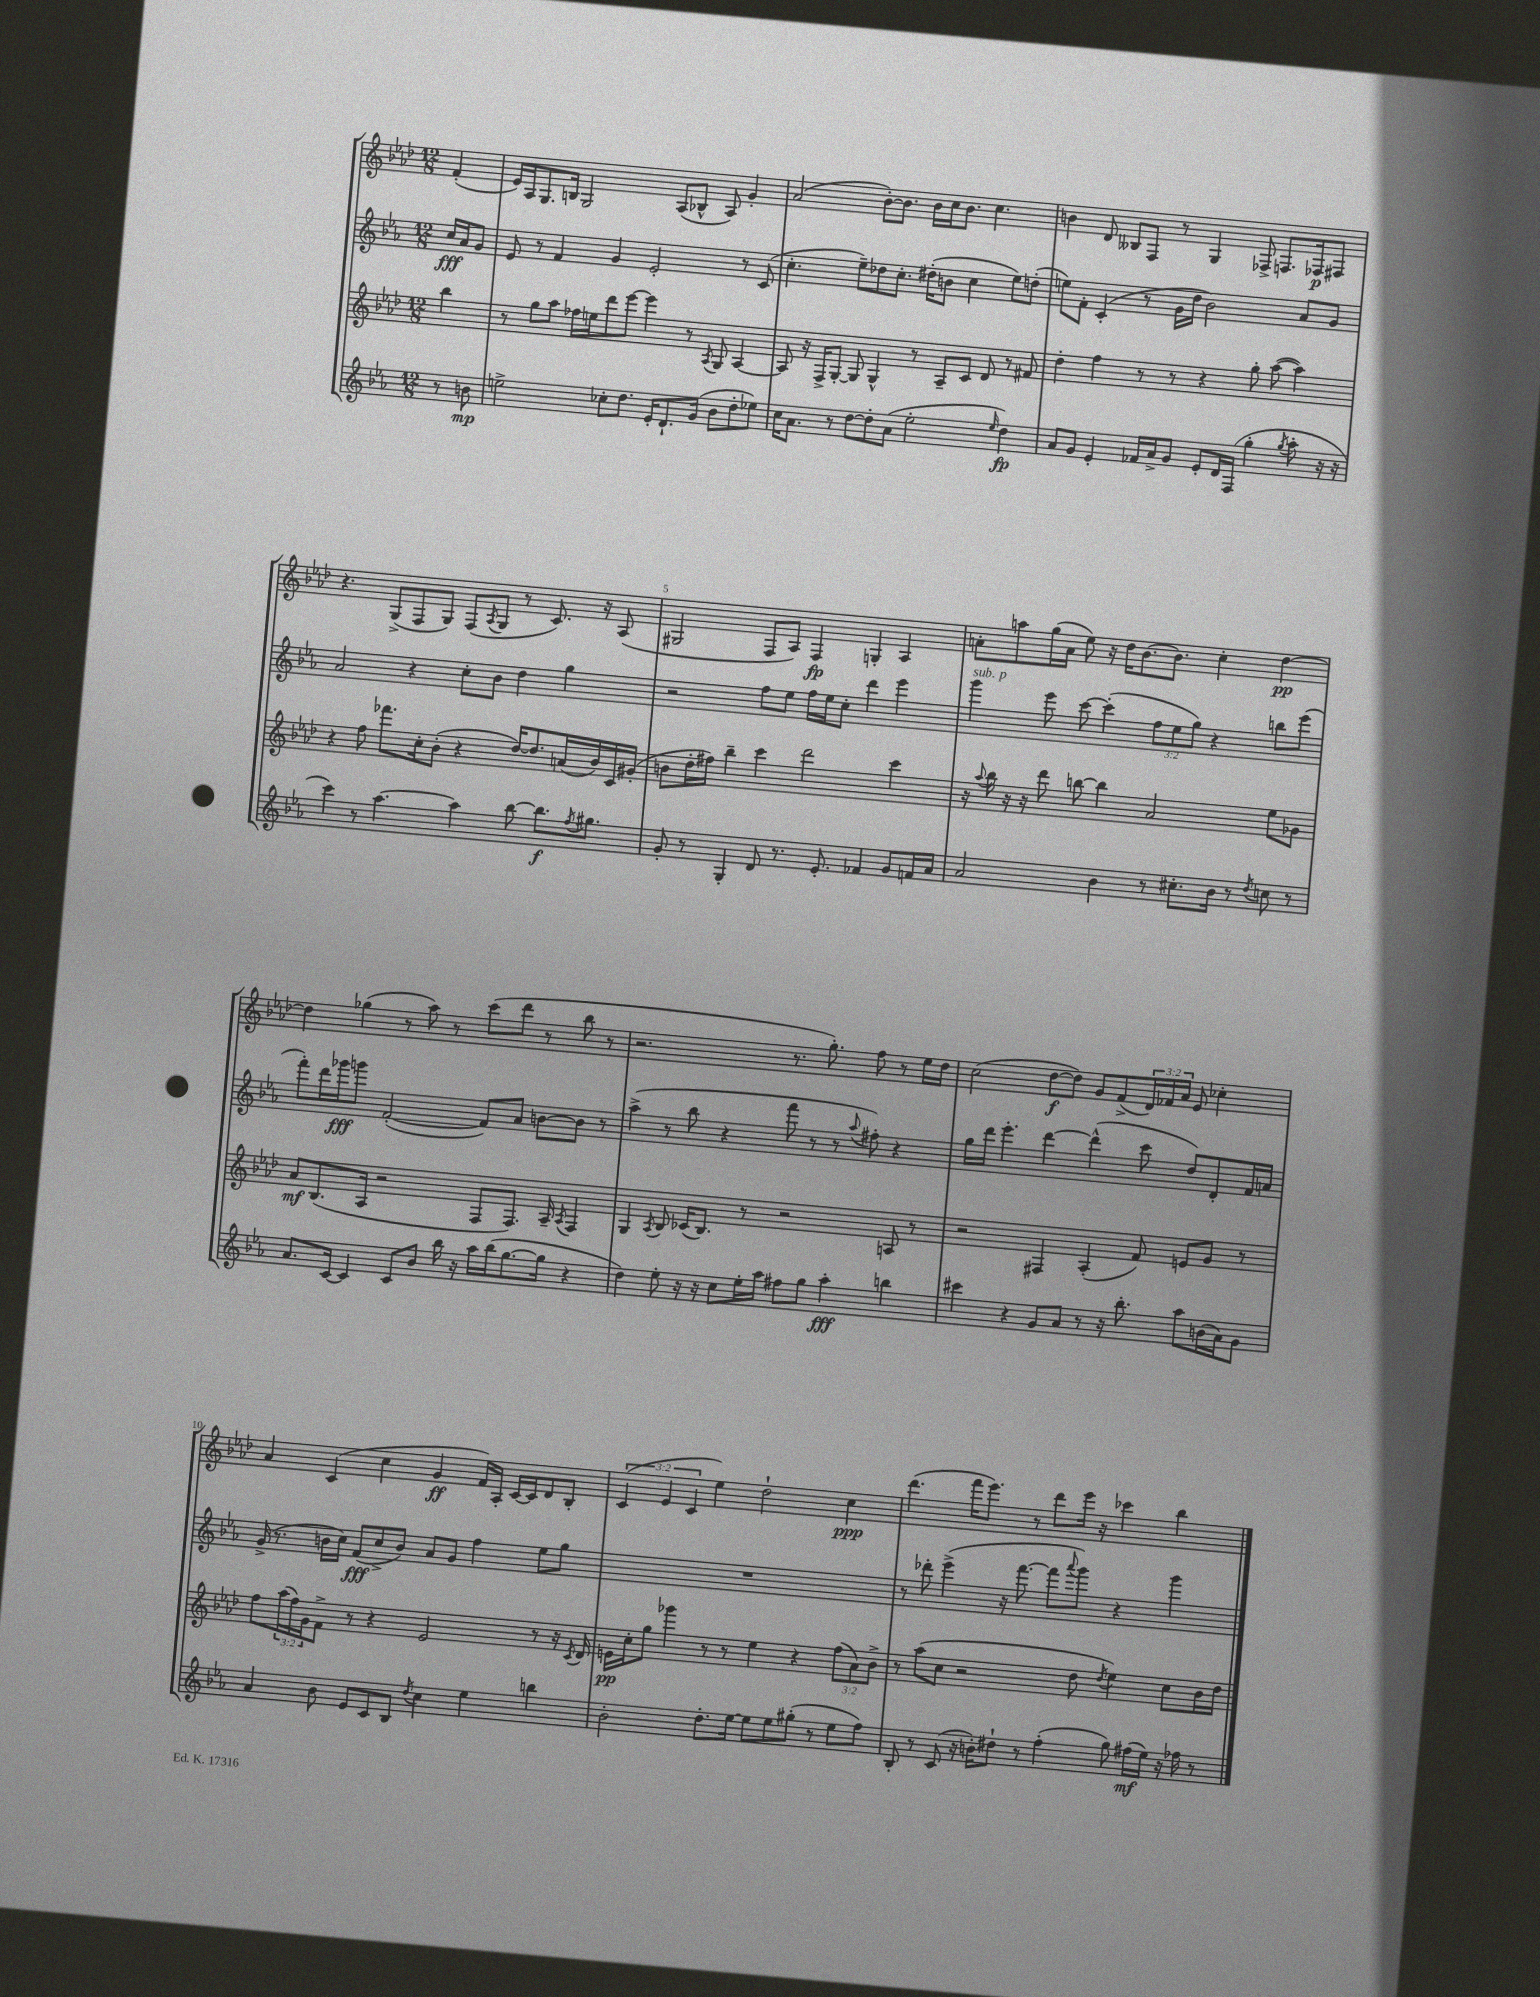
<<
\new StaffGroup <<
\new Staff = "s0" {
    \clef treble \key aes \major \numericTimeSignature \time 12/8 \override Staff.TupletNumber.text = #tuplet-number::calc-fraction-text \partial 4
    f'4-.( |
    ees'16) aes16 g8. b16 g2 aes8( bes8-^ aes8) g'4-. |
    aes'2( bes'8~-.) bes'8. bes'16 c''16 bes'8. c''4. |
    b'4 des'8 beses8 f8 r8 g4 fes8-> f8. fes16\p fis8 |
    r4. g8->( f8 g8) f8( \acciaccatura { aes8 } g8 r8 c'8.) r16 aes8( |
    gis2 f8 aes8) f4\fp g4-. aes4 |
    a'8-. a''8 g''16( a'16 ees''8) r16 des''16 bes'8.~ bes'8. c''4-. des''4~\pp |
    des''4 ges''4( r8 aes''8) r8 c'''8( des'''8 r8 bes''8 r8 |
    r2. r8. g''8.-.) f''8 r8 ees''16 des''16 |
    c''2( des''8~\f des''8) g'8 f'8->( \tuplet 3/2 { des'16) fes'16 aes'16 } ees'8 ces''4-. |
    aes'4 c'4( c''4 g'4\ff f'16) aes16-. c'16~ c'16 des'8 bes8-. |
    \tuplet 3/2 { c'4( ees'4 c'4 } ees''4) des''2-! c''4\ppp |
    des'''4.( f'''16 ees'''8.) r8 des'''8 ees'''16 r16 ces'''4 bes''4 \bar "|." |
}
\new Staff = "s1" {
    \clef treble \key ees \major \numericTimeSignature \time 12/8 \override Staff.TupletNumber.text = #tuplet-number::calc-fraction-text \partial 4
    c''16\fff aes'16 g'8 |
    ees'8 r8 f'4 g'4 ees'2-. r8 c'8( |
    c''4.-. ees''8--) des''8 c''8.-. dis''16-.( b'8 c''4 ees''8) d''8-.( |
    e''8) f'8-. c'4-.( r8 g'16 d''16 bes'2) aes'8 g'8 |
    aes'2 r4 c''8-. bes'8 d''4 g''4 |
    r2 f''8 ees''8 f''16 ees''16 c''8-. d'''4 ees'''4 |
    g'''4^\markup { \italic "sub. p" } ees'''8 c'''8~ c'''4-.( \tuplet 3/2 { f''8 ees''8 g''8) } r4 b''8 ees'''8( |
    f'''8-.) d'''16 ges'''16\fff g'''8 f'2~-.( f'8) aes'8 b'8~ b'8 r8 |
    aes''4->( r8 bes''8 r4 f'''8 r8 r8 \appoggiatura { aes''8 } fis''8-.) r4 |
    g''16 d'''16 ees'''4.-. d'''4~ d'''4-^( c'''8 d''8) d'8-. f'16 a'16 |
    g'16->( r8. b'16 c''16) f'8\fff( c''8-> b'8) aes'8 g'8 f''4 ees''8 g''8 |
    R1. |
    r8 des'''8-. ees'''4->( r16 f'''8.~ f'''8 \appoggiatura { aes'''8 } g'''8) r4 g'''4 \bar "|." |
}
\new Staff = "s2" {
    \clef treble \key aes \major \numericTimeSignature \time 12/8 \override Staff.TupletNumber.text = #tuplet-number::calc-fraction-text \partial 4
    bes''4 |
    r8 g''8 aes''8 fes''16 e''16 des'''8 ees'''8~ ees'''4 r8 \acciaccatura { aes8 } g8 aes4~ |
    aes8 r16 f16-> g8~-. g8 g4-^ r8 aes8-- c'8 des'8 r8 fis'8 |
    des''4-. f''4 r8 r8 r4 g''8-. aes''8~( aes''4) |
    r4 f''8 fes'''8. c''16-. bes'8-.( r4 des''16~) des''8. a'16( bes'16) c'16 gis'16-.( |
    b'8 des''16-. fis''16) bes''4-- c'''4 des'''2 c'''4 |
    r16 \appoggiatura { aes''8 } bes''16 r16 r16 des'''8 b''8~ b''4 aes'2 ees''8 ges'8 |
    aes'8\mf bes8.( aes16 r2 f8 f8.) aes16-- \acciaccatura { aes8 } f4 |
    g4 \acciaccatura { aes8 } bes8 ces'16( bes8.) r8 r2 a8 r8 |
    r2 fis4 aes4-.( f'8) e'8 g'8 r8 |
    f''8 \tuplet 3/2 { aes''16( f''16) g'16 } f'8-> r8 r4 ees'2 r8 r16 \acciaccatura { c'8 } des'16 |
    e'16\pp c''16-. g''8 ges'''4 r8 r8 ees''4 r4 \tuplet 3/2 { f''8( aes'8) bes'8-> } |
    r8 aes''8( c''8 r2 des''8 \acciaccatura { des''8 } ees''4) c''8 bes'16 des''16 \bar "|." |
}
\new Staff = "s3" {
    \clef treble \key ees \major \numericTimeSignature \time 12/8 \partial 4
    r8 b'8\mp |
    e''2-> ces''8-. d''8. ees'16-. d'8.-! g'16( bes'8 d''8-. ees''8) |
    c''16 aes'8. r8 d''8~ d''8-. aes'8( ees''2-. \grace { ees''16 } d''4\fp) |
    aes'8 g'8 ees'4-. fes'16 aes'16-> g'8 ees'8-. d'16 f16( g''4-. \acciaccatura { g''8 } aes''8-. r16 r16 |
    c'''4) r8 aes''4.~ aes''4 bes''8~ bes''8.\f \acciaccatura { f''8 } gis''8. |
    g'8-. r8 g4-. d'8 r8. ees'8.-. fes'4 g'8 f'16 aes'16 |
    aes'2 bes'4 r8 cis''8.-. bes'16 r8 \acciaccatura { d''8 } c''8 r8 |
    aes'8. c'16~ c'4 c'8 bes'8 bes''16 r16 aes''16 bes''16( g''8.~ g''16 r4 |
    d''4) ees''8-. r16 r16 c''8 ees''16-. aes''16 fis''8 g''8 aes''4-.\fff b''4 |
    cis'''4 r4 g'8 aes'8 r8 r16 bes''8.-. aes''8 b'16( aes'16) g'8 |
    aes'4 bes'8 ees'8 c'8 bes8 \acciaccatura { d''8 } c''4 ees''4 b''4 |
    bes'2-. d''8.-. ees''16~ ees''8 ees''8 gis''8-.( r8 ees''8 f''8) |
    bes8-. r8 c'8( r16 b'16-.) dis''8-! r8 f''4-.( g''8) fis''16\mf( ees''16) r16 fes''16 r8 \bar "|." |
}
>>
>>
\layout { \context { \Score \override BarNumber.break-visibility = ##(#f #t #t) barNumberVisibility = #(every-nth-bar-number-visible 5) } }
